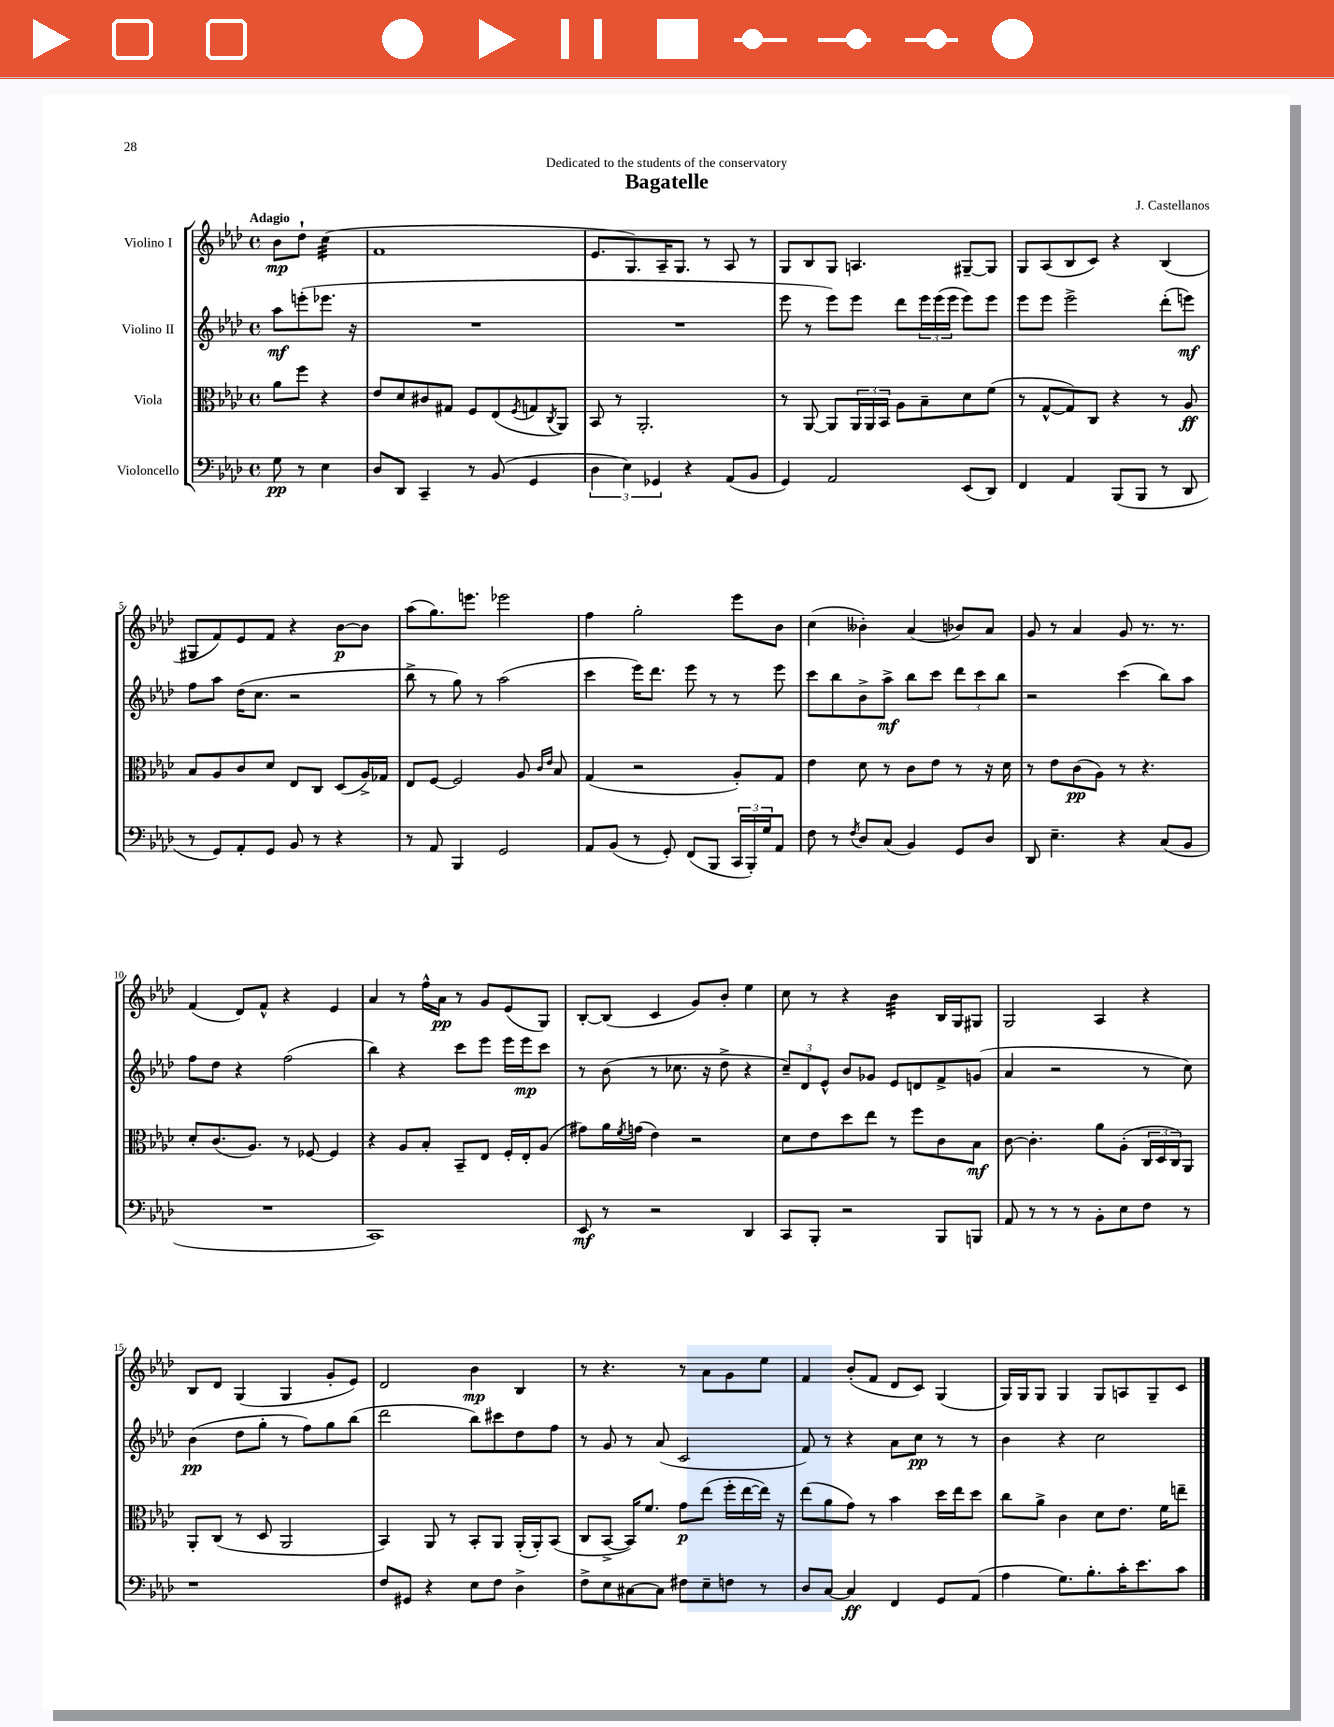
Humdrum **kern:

**kern	**kern	**kern	**kern
*staff4	*staff3	*staff2	*staff1
*clefF4	*clefC3	*clefG2	*clefG2
*k[b-e-a-d-]	*k[b-e-a-d-]	*k[b-e-a-d-]	*k[b-e-a-d-]
*M4/4	*M4/4	*M4/4	*M4/4
*met(c)	*met(c)	*met(c)	*met(c)
8G	8a-	8aa-	8b-
8r	8ff	(8eee'	8dd-`
4E-	4r	8.eee-	(4cc
.	.	16r	.
=	=	=	=
8D-	8e-	1r	1f
8DD-	8d-	.	.
4CC~	8c#	.	.
.	8G#	.	.
8r	8F	.	.
(8BB-	(8E-	.	.
.	8qF	.	.
4GG	8G	.	.
.	8qC	.	.
.	8AA-)	.	.
=	=	=	=
6D-	8BB-	1r	8.e-
.	8r	.	.
6E-)	.	.	.
.	.	.	8.G)
.	2.AA-'	.	.
6GG-	.	.	.
.	.	.	16A-~
.	.	.	8.G
4r	.	.	.
.	.	.	8r
(8AA-	.	.	8A-
8BB-	.	.	8r
=	=	=	=
4GG)	8r	8eee-	8G
.	[8AA-	8r	8B-
2AA-	8AA-]	8eee-)	8G
.	24AA-	8eee-	4.A
.	24AA-	.	.
.	24BB-	.	.
.	8A-	8ddd-	.
.	8B-~	24eee-	.
.	.	(24eee-	.
.	.	24eee-	.
(8EE-	8d-	8eee-)	[8G#~
8DD-)	(8f	8eee-	8G#]
=	=	=	=
4FF	8r	8eee-	8G
.	[8G^^	8eee-	(8A-
4AA-	8G])	2eee-^	8B-
.	8C	.	8c)
(8BBB-	4r	.	4r
8BBB-	.	.	.
8r	8r	(8ddd-'	(4B-
8DD-	8A-	8eee)	.
=	=	=	=
8r	8B-	8ff	8G#
8GG)	8A-	8aa-	8f)
8AA-'	8c	(16dd-	8e-
.	.	8.cc	.
8GG	8d-	.	8f
8BB-	8E-	2r	4r
8r	8C	.	.
4r	(8D-	.	[8b-
.	16A-^)	.	8b-]
.	16G-	.	.
=	=	=	=
8r	8E-	8bb-^	(8aa-
8AA-	[8F	8r	8.gg)
4BBB-	2F]	8gg)	.
.	.	.	8.eee
.	.	8r	.
2GG	.	(2aa-	2eee-
.	8A-	.	.
.	16qqc	.	.
.	16qqe-	.	.
.	8B-	.	.
=	=	=	=
8AA-	(4G	4ccc	4ff
(8BB-	.	.	.
8r	2r	16eee-)	2gg'
.	.	8.ddd-	.
8GG')	.	.	.
(8FF	.	8eee-	.
8BBB-	.	8r	.
24CC	8A-')	8r	8eee-
24BBB-')	.	.	.
24G	.	.	.
8AA-	8G	8eee-	8b-
=	=	=	=
8F	4e-	8ccc	(4cc
8r	.	8bb-	.
8qF	.	.	.
8D-	8d-	8b-^	4b--')
(8C	8r	8aa-^	.
4BB-)	8c	8bb-	(4a-
.	8e-	8ccc	.
8GG	8r	12ddd-	8b-)
.	.	12ccc	.
8D-	16r	.	8a-
.	.	12bb-	.
.	16d-	.	.
=	=	=	=
8DD-	8r	2r	8g
4.E-~	8e-	.	8r
.	(8c	.	4a-
.	8A-)	.	.
4r	8r	(4ccc	8g
.	4.r	.	8.r
(8C	.	8bb-)	.
.	.	.	8.r
8BB-	.	8aa-	.
=	=	=	=
1r	8d-'	8ff	(4f
.	(8.c	8dd-	.
.	.	4r	8d-)
.	8.A-)	.	.
.	.	.	8f^^
.	8r	(2ff	4r
.	[8F-	.	.
.	4F-]	.	4e-
=	=	=	=
1CC)	4r	4bb-)	4a-
.	8A-	4r	8r
.	8B-'	.	16ff^^
.	.	.	16a-
.	8BB-~	8ccc	8r
.	8E-	8eee-	8g
.	16F'	16eee-	(8e-
.	16E-'	16eee-	.
.	(8A-	8ccc	8G)
=	=	=	=
8EE-	8g#)	8r	[8B-'
8r	16a-	(8b-	(8B-]
.	8qf	.	.
.	(16g	.	.
2r	4e-)	8r	4c
.	.	8.cc-	.
.	2r	.	8g)
.	.	16r	.
.	.	8dd-^	8b-'
4DD-	.	4r	4ee-
=	=	=	=
8CC	8d-	12cc~)	8cc
.	.	12d-	.
8BBB-'	8e-	.	8r
.	.	12e-^^	.
2r	8dd-	8b-	4r
.	8ee-	8g-	.
.	8r	8e-	4b-
.	8ff	8d	.
8BBB-	8c	8f^	16B-
.	.	.	16G
8BBB	8B-	(8g	8G#
=	=	=	=
8AA-	[8c	4a-	2G
8r	4.c']	.	.
8r	.	2r	.
8r	.	.	.
8BB-'	8a-	.	4A-
8E-	(8A-'	.	.
8F	24C	8r	4r
.	24D-	.	.
.	24C)	.	.
8r	8AA-	8cc)	.
=	=	=	=
1r	8AA-'	(4b-	8B-
.	(8C	.	8d-
.	8r	8dd-	(4G
.	8D-	8gg'	.
.	2AA-	8r	4G
.	.	8ff)	.
.	.	8gg	8g'
.	.	(8bb-	8e-)
=	=	=	=
8F	4BB-)	2ddd-	2d-
8GG#	.	.	.
4r	8AA-	.	.
.	8r	.	.
8E-	8BB-'	8bb-)	4b-
8F	8AA-	8ccc#	.
4D-^	(16AA-'	8dd-	4B-
.	16AA-')	.	.
.	(8BB-	8ff	.
=	=	=	=
8F^	8C	8r	8r
8E-	[8BB-^	8g	4.r
[8C#	16BB-])	8r	.
.	8.f	.	.
8C#]	.	(8a-	.
8F#	8g	2c	8r
8E-~	(8ee-	.	8a-
8F	16ff'	.	8g
.	[16ee-	.	.
8r	16ee-])	.	8ee-
.	16r	.	.
=	=	=	=
8D-	(8ee-	8f)	4f
[8C	8a-	8r	.
4C]	8g)	4r	(8b-'
.	8r	.	8f
4FF	4b-	8a-	8d-
.	.	8cc	8c)
8GG	16dd-	8r	(4G
.	16ee-	.	.
(8AA-	8dd-	8r	.
=	=	=	=
4A-	8cc	4b-	16G)
.	.	.	16G
.	8a-^	.	8G
8.G)	4c	4r	4G
8.B-'	.	.	.
.	8d-	2cc	8G
16c'	8.e-	.	8A
8.e-	.	.	.
.	.	.	8G~
.	16f	.	.
8c	8ee~	.	8c
==	==	==	==
*-	*-	*-	*-
